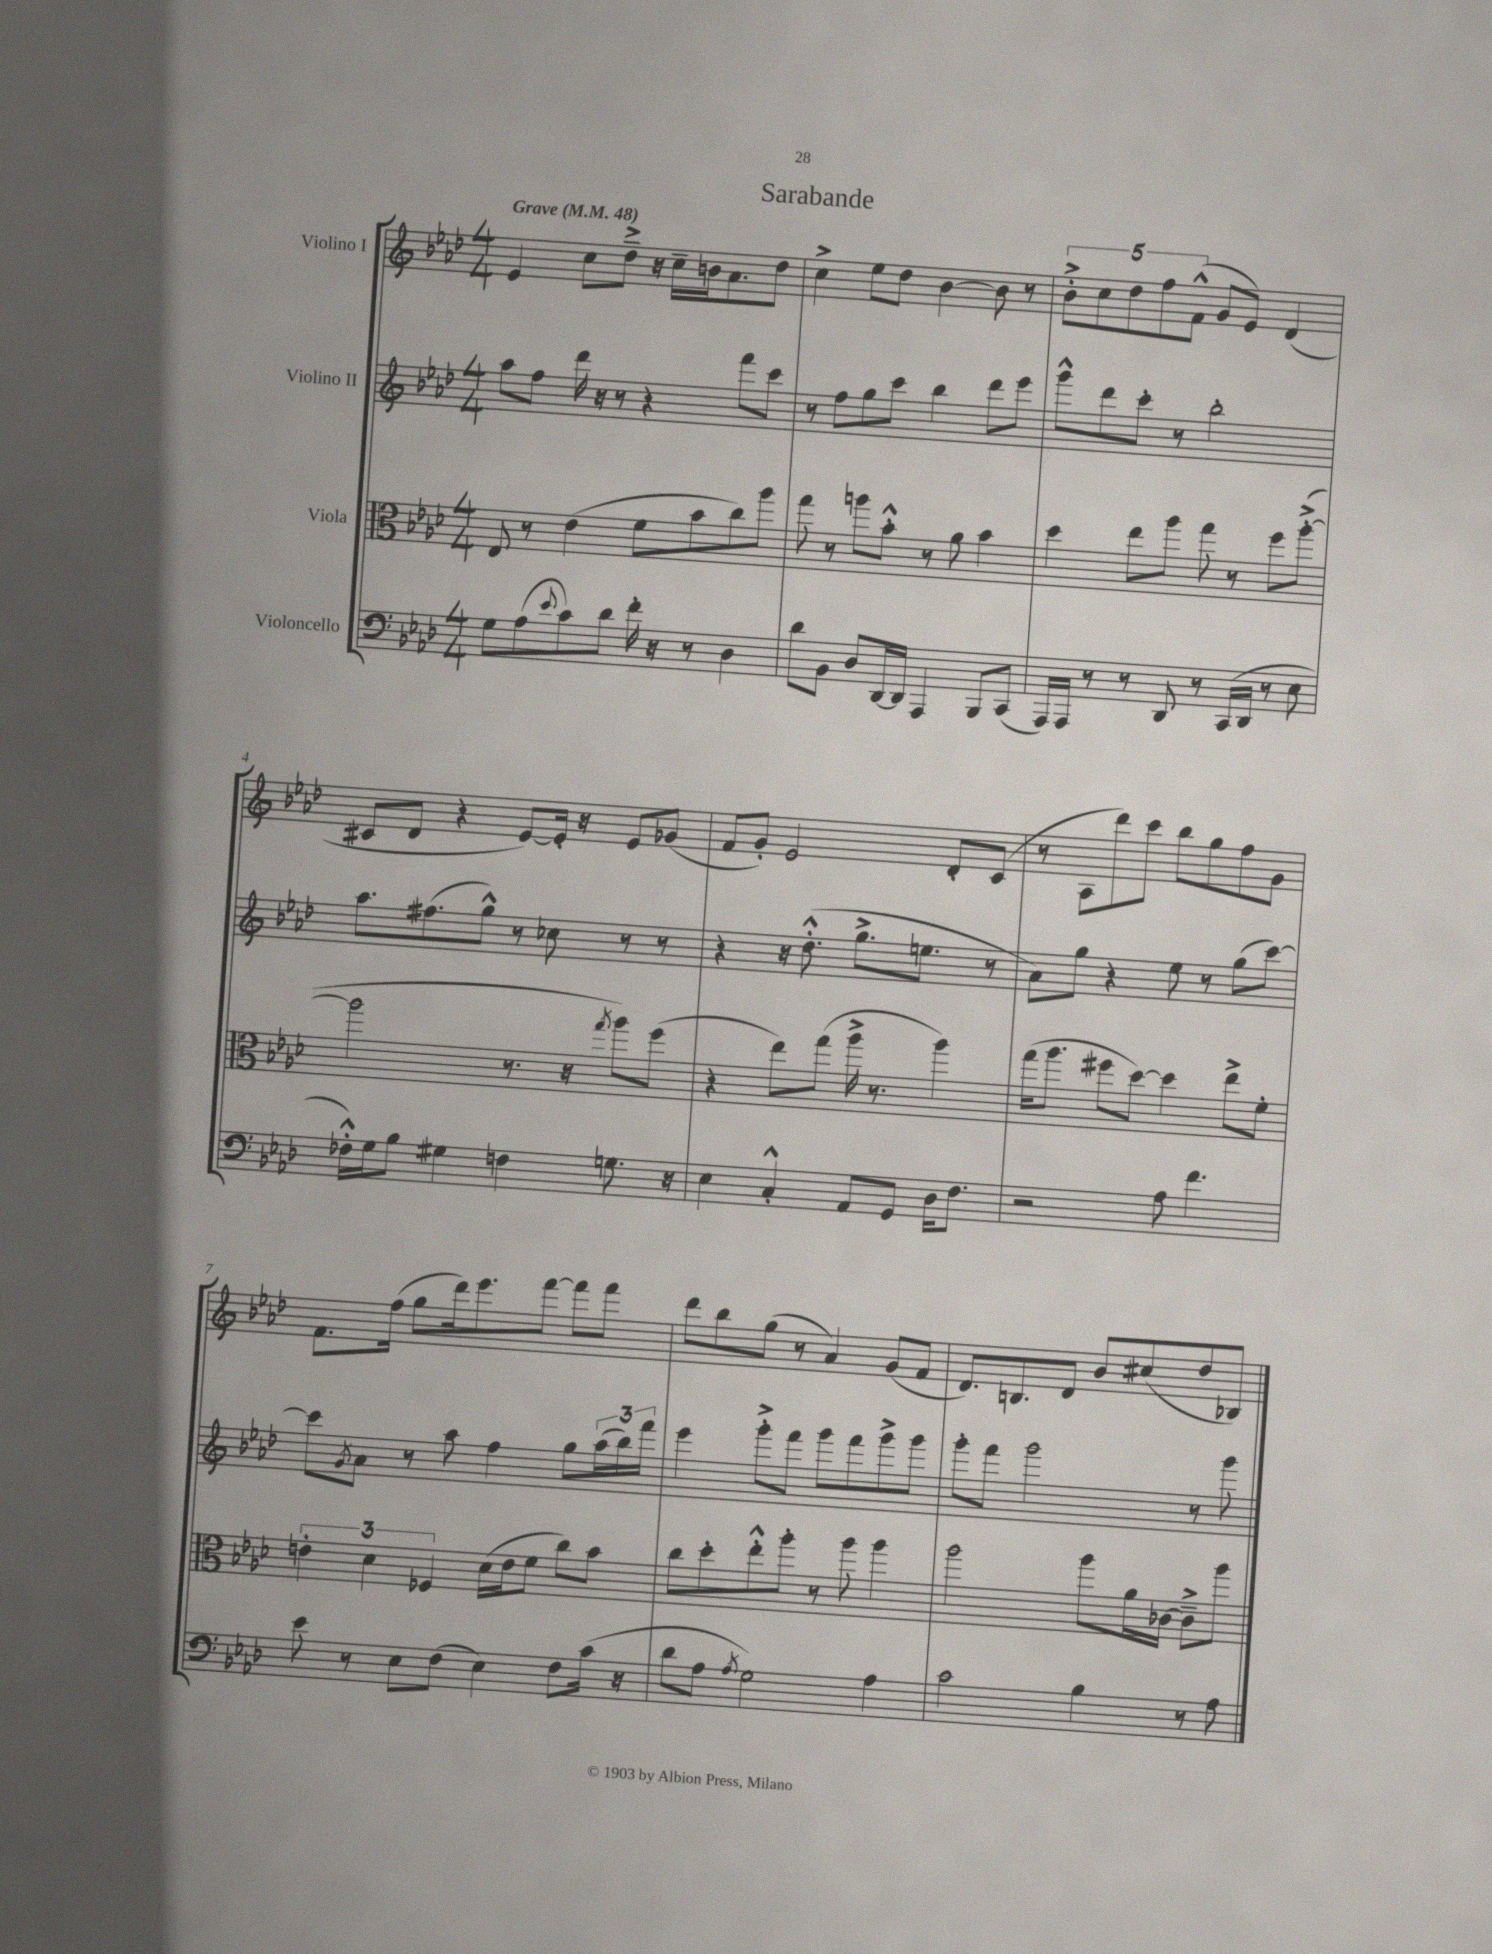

**kern	**kern	**kern	**kern
*part4	*part3	*part2	*part1
*staff4	*staff3	*staff2	*staff1
*I"Violoncello	*I"Viola	*I"Violino II	*I"Violino I
*clefF4	*clefC3	*clefG2	*clefG2
*k[b-e-a-d-]	*k[b-e-a-d-]	*k[b-e-a-d-]	*k[b-e-a-d-]
*M4/4	*M4/4	*M4/4	*M4/4
*MM48	*MM48	*MM48	*MM48
=1	=1	=1	=1
!	!	!	!LO:TX:a:B:t=Grave
8G\L	8E-/	8aa-\L	4e-/
(8A-\	8r	8ff\J	.
8qqe-/	.	.	.
8c\)	(4e-\	16ddd-\	8cc\L
.	.	16r	.
8d-\J	.	8r	8dd-~^\J
16f'\	8f\L	4r	16r
16r	.	.	16cc~\LL
8r	8b-\	.	16bn\J
.	.	.	8.a-\
4D-\	8cc\)	8fff\L	.
.	8aa-\J	8ccc\J	8dd-\J
=2	=2	=2	=2
8d-\L	8gg\	8r	4cc^\
8BB-\J	8r	8ff\L	.
8D-/L	8aan\L	8gg\	8ee-\L
[16DD-/L	8b-'^^\J	8ccc\J	8dd-\J
16DD-/JJ]	.	.	.
4AAA-/	8r	4bb-\	[4b-\
.	8a-\	.	.
8BBB-/L	4b-\	8ddd-\L	8b-\]
(8CC/J	.	8eee-\J	8r
=3	=3	=3	=3
16AAA-/LL)	4dd-\	8ggg^^\L	10b-'^\L
16AAA-/JJ	.	.	.
.	.	.	10cc\
8r	.	8ddd-\	.
.	.	.	10dd-\
8r	8ee-\L	8ccc'\J	.
.	.	.	10ff\
8DD-/	8aa-\J	8r	.
.	.	.	(10f^^\J
8r	8gg\	2bb-'\	8g/L
(16CC/LL	8r	.	8e-/J)
16DD-/JJ	.	.	.
8r	8ff\L	.	(4d-/
8E-\	([8aa-'^\J	.	.
!!LO:LB:g=z
=4	=4	=4	=4
16F-X'^^\LL)	2aa-\]	8.aa-\L	8c#X/L
16G\J	.	.	.
8B-\J	.	.	8d-/J
.	.	(8.ff#X\	.
4G#X\	.	.	4r
.	.	8gg^^\J)	.
4Fn\	8.r	8r	[8e-/L)
.	.	8cc-X\	16e-'/Jk]
.	16r	.	16r
.	8qgg/	.	.
8.Gn\	8aa-\L)	8r	8e-/L
.	(8ff\J	8r	(8g-X/J
16r	.	.	.
=5	=5	=5	=5
4E-\	4r	4r	8f/L
.	.	.	8g'/J)
4C'^^/	8ee-\L)	16r	2e-/
.	.	(8.dd-'^^\	.
.	(8gg\J	.	.
8AA-/L	16aa-^\	8.gg^\L	.
.	8.r	.	.
8GG/J	.	.	.
.	.	8.een\J	.
16D-\KL	4aa-\)	.	8d-'/L
8.F\J	.	.	.
.	.	8r	(8c/J
=6	=6	=6	=6
2r	(16gg\KL	8a-\L)	8r
.	8.aa-\J	.	.
.	.	8gg\J	8A-\L
.	8ff#X\L	4r	8ddd-\)
.	[8dd-\J)	.	8ccc\J
8A-\	4dd-\]	8ee-\	8bb-\L
4.f\	.	8r	8gg\
.	8ee-^\L	(8gg\L	8ff\
.	8f'\J	[8ccc\J)	8g\J
!!LO:LB:g=z
=7	=7	=7	=7
8e-\	6en'\	8ccc\L]	8.f\L
.	.	8qg/	.
8r	.	8a-\J	.
.	6d-\	.	.
.	.	.	(16ff\Jk
8E-\L	.	8r	8gg\L
.	6F-X/	.	.
(8F\J	.	8aa-\	16ddd-\k)
.	.	.	8.eee-\
4E-\)	(16d-\LL	4ff\	.
.	16e\J	.	.
.	8f\J	.	[8fff\J
8F\L	8cc\L)	8gg\L	8fff\L]
(16c\Jk	8b-\J	(24aa-\L	8fff\J
.	.	24bb-\)	.
16r	.	.	.
.	.	24fff\JJ	.
=8	=8	=8	=8
8d-\L	8cc\L	4eee-\	8ddd-\L
8A-\J	8dd-'\	.	8bb-\
8qA-/	.	.	.
2G\)	8ee-'^^\	8ggg'^\L	(8gg\J
.	8aa-'\J	8fff\J	8r
.	8r	8ggg\L	4a-/)
.	8aa-\	8fff\	.
4A-\	4aa-\	8ggg^\	(8g/L
.	.	8ggg\J	8f/J
=9	=9	=9	=9
2c\	2aa-\	8ggg'\L	8.d-/L)
.	.	8fff\J	.
.	.	.	8.Bn/
.	.	2ggg\	.
.	.	.	8d-/J
4B-\	8aa-\L	.	8b-/L
.	16a-\L	.	(8cc#X/
.	[16c-X\JJ	.	.
8r	8c-~^\L]	8r	8dd-/
8A-\	8aa-\J	8ggg\	8B-X/J)
==	==	==	==
*-	*-	*-	*-
